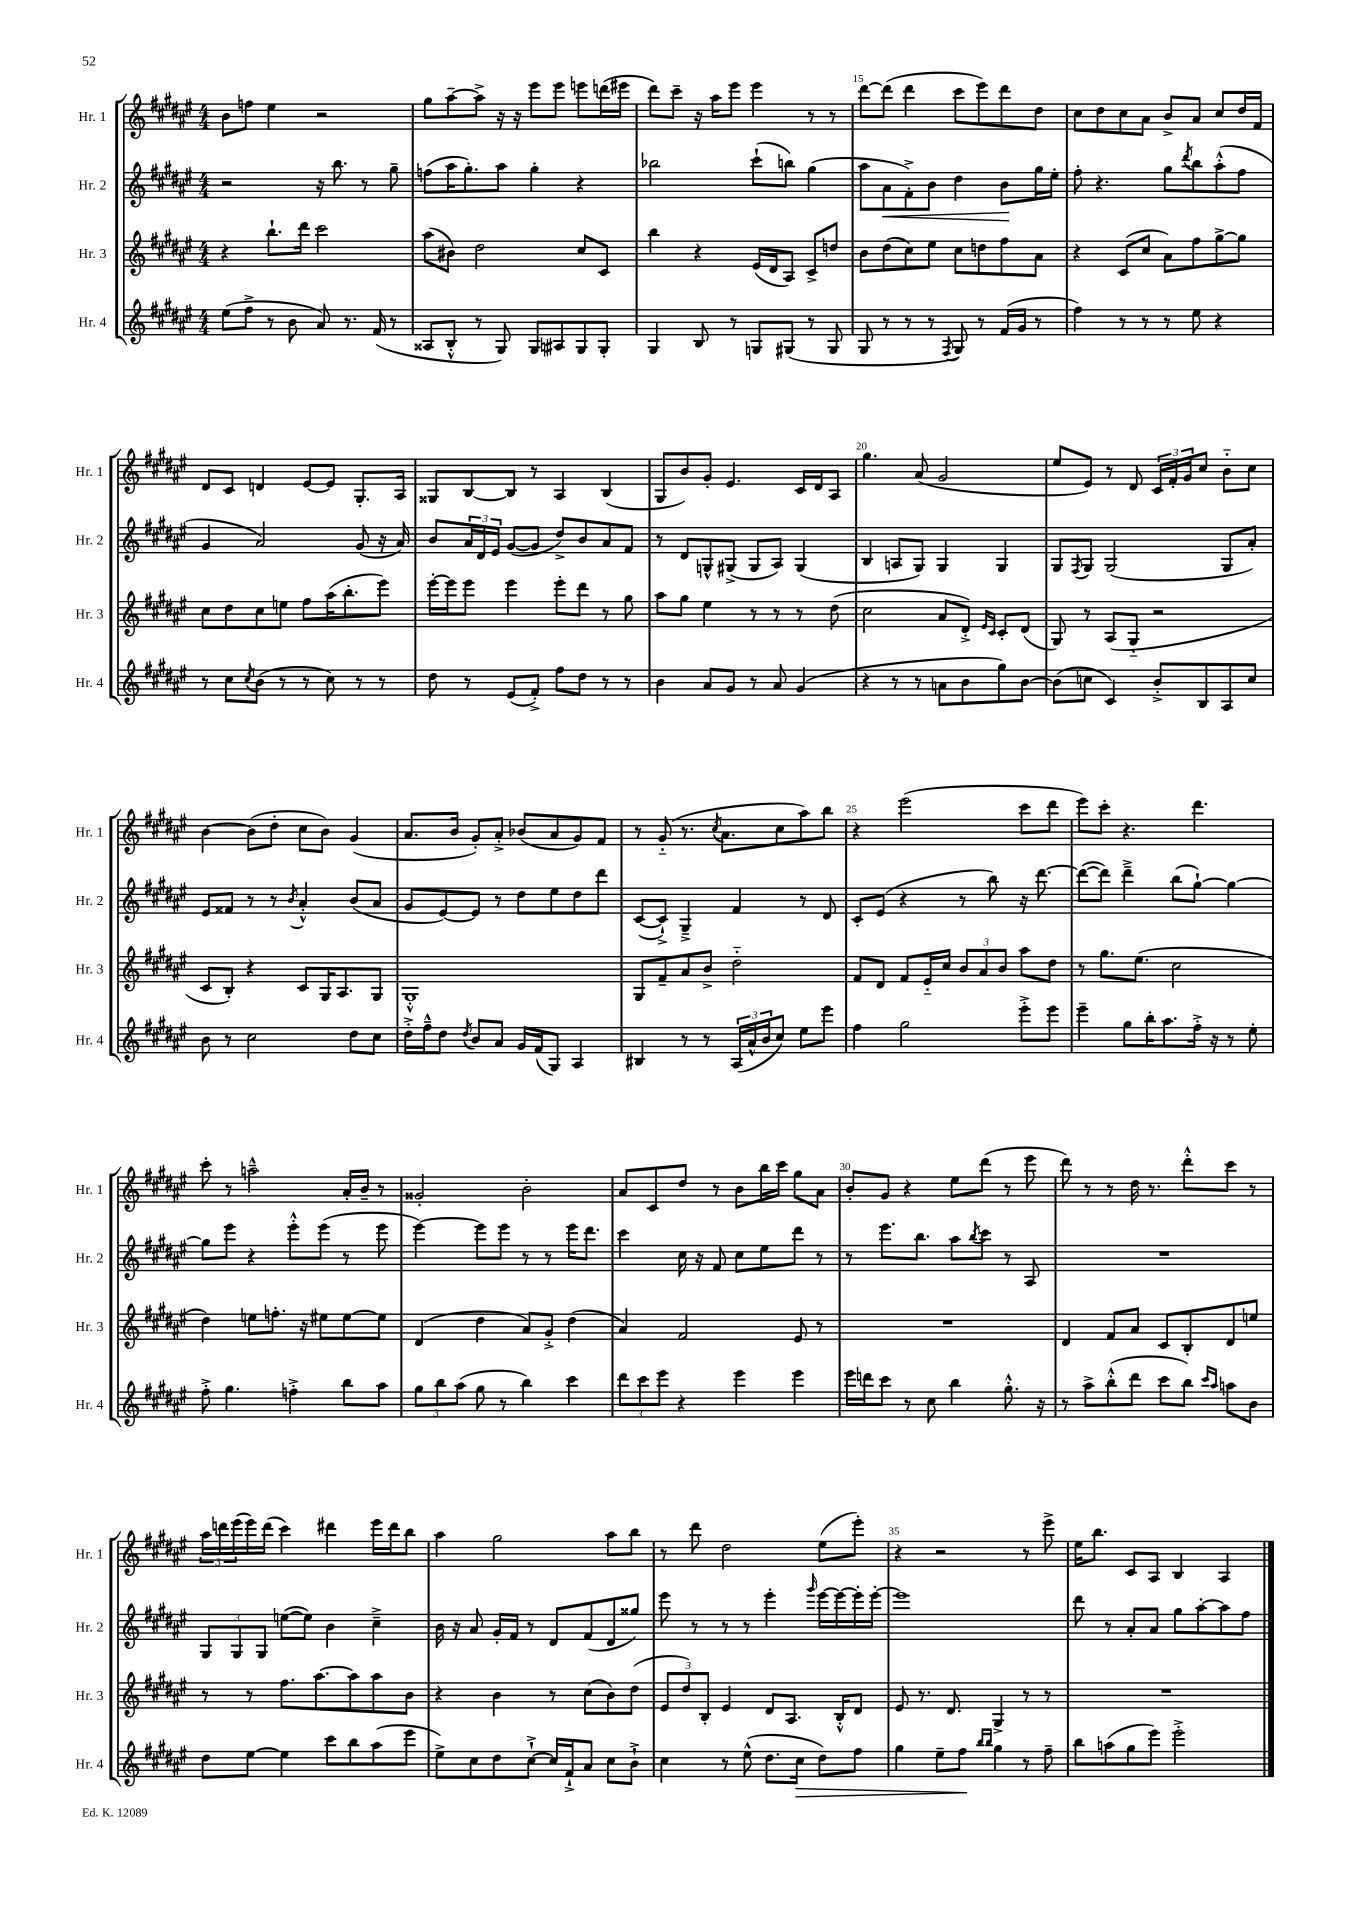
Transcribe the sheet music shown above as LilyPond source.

<<
\new StaffGroup <<
\new Staff = "s0" \with { instrumentName = "Hr. 1" shortInstrumentName = "Hr. 1" } {
    \clef treble \key fis \major \numericTimeSignature \time 4/4
    b'8 f''8 eis''4 r2 |
    gis''8 ais''8~-- ais''8-> r16 r16 eis'''8 eis'''8 e'''8 d'''16( eis'''16 |
    dis'''8) cis'''8-- r16 ais''16 eis'''8 eis'''4 r8 r8 |
    dis'''8~ dis'''8( dis'''4 cis'''8 eis'''8) dis'''8 dis''8 |
    cis''8 dis''8 cis''8 ais'8 b'8-> ais'8 cis''8 dis''16 fis'16 |
    dis'8 cis'8 d'4 eis'8~ eis'8 gis8.-. ais16 |
    gisis8 b8~ b8 r8 ais4 b4( |
    gis8 b'8) gis'8-. eis'4. cis'16 dis'16 ais8 |
    gis''4. ais'8( gis'2 |
    eis''8 eis'8) r8 dis'8 \tuplet 3/2 { cis'16 fis'16-. gis'16 } cis''8 b'8-_ cis''8 |
    b'4~ b'8( dis''8-. cis''8 b'8) gis'4( |
    ais'8. b'16 gis'8-.) ais'8-.-> bes'8( ais'8 gis'8) fis'8 |
    r8 gis'8-_( r8. \acciaccatura { cis''8 } ais'8. cis''8 ais''8) b''8 |
    r4 eis'''2( cis'''8 dis'''8 |
    eis'''8) cis'''8-. r4. dis'''4. |
    cis'''8-. r8 a''2---^ ais'16-. b'16-- r8 |
    gisis'2-. b'2-. |
    ais'8 cis'8 dis''8 r8 b'8 b''16 cis'''16 gis''8 ais'8 |
    b'8-. gis'8 r4 eis''8 dis'''8( r8 eis'''8 |
    dis'''8) r8 r8 dis''16 r8. dis'''8-.-^ cis'''8 r8 |
    \tuplet 3/2 { ais''16 d'''16 eis'''16( } eis'''16) d'''16( cis'''4) dis'''4 eis'''16 dis'''16 b''8 |
    ais''4 gis''2 ais''8 b''8 |
    r8 dis'''8 dis''2 eis''8( eis'''8-.) |
    r4 r2 r8 eis'''8-> |
    eis''16 b''8. cis'8 ais8 b4 ais4 \bar "|." |
}
\new Staff = "s1" \with { instrumentName = "Hr. 2" shortInstrumentName = "Hr. 2" } {
    \clef treble \key fis \major \numericTimeSignature \time 4/4
    r2 r16 b''8. r8 gis''8-- |
    f''8( ais''16 gis''8.-.) ais''8 gis''4-. r4 |
    bes''2 cis'''8-!( b''8) gis''4( |
    ais''8 ais'8\< fis'8-.->) b'8 dis''4 b'8\! gis''16 eis''16-. |
    fis''8-. r4. gis''8 \acciaccatura { dis'''8 } b''8 ais''8-.-^( fis''8 |
    gis'4 ais'2) gis'8( r16 ais'16) |
    b'8 \tuplet 3/2 { ais'16 dis'16 eis'16 } gis'8~( gis'8 dis''8->) b'8 ais'8 fis'8 |
    r8 dis'8 g8-^ gis8->( gis8 ais8) gis4( |
    b4 a8 gis8) gis4 gis4 |
    gis8 \acciaccatura { fis8 } gis8 gis2( gis8 ais'8-.) |
    eis'8 fisis'8 r8 r8 \acciaccatura { b'8 } ais'4-.-^ b'8( ais'8 |
    gis'8 eis'8~) eis'8 r8 dis''8 eis''8 dis''8 dis'''8 |
    cis'8~( cis'8-!->) gis4---> fis'4 r8 dis'8 |
    cis'8-. eis'8( r4 r8 b''8) r16 dis'''8.~ |
    dis'''8~( dis'''8) dis'''4---> b''8( gis''8~-!) gis''4~ |
    gis''8 eis'''8 r4 eis'''8-.-^ eis'''8( r8 eis'''8 |
    eis'''4~) eis'''8 eis'''8 r8 r8 eis'''16 dis'''8. |
    cis'''4 cis''16 r16 fis'8 cis''8 eis''8 dis'''8 r8 |
    r8 eis'''8. b''8. ais''8 \acciaccatura { b''8 } cis'''8 r8 ais8 |
    R1 |
    \tuplet 3/2 { gis8 gis8 gis8 } e''8~( e''8) b'4 cis''4---> |
    b'16 r16 ais'8 gis'16-. fis'16 r8 dis'8 fis'8( dis'8 gisis''8) |
    eis'''8 r8 r8 r8 eis'''4-. \grace { gis'''16 } eis'''16~ eis'''16~ eis'''16-. eis'''16~-. |
    eis'''1 |
    dis'''8 r8 ais'8-. ais'8 gis''8 ais''8~-. ais''8 fis''8 \bar "|." |
}
\new Staff = "s2" \with { instrumentName = "Hr. 3" shortInstrumentName = "Hr. 3" } {
    \clef treble \key fis \major \numericTimeSignature \time 4/4
    r4 b''8.-! dis'''16 cis'''2 |
    ais''8( bis'8) dis''2 cis''8 cis'8 |
    b''4 r4 eis'16( dis'16 ais8) cis'8-> d''8 |
    b'8 dis''8( cis''8) eis''8 cis''8 d''8 fis''8 ais'8 |
    r4 cis'8( cis''8 ais'8) fis''8 gis''8~-> gis''8 |
    cis''8 dis''8 cis''8 e''8 fis''8 ais''16( b''8.-. eis'''8) |
    eis'''16~-. eis'''16 eis'''8 eis'''4 eis'''8-. dis'''8 r8 gis''8 |
    ais''8 gis''8 eis''4 r8 r8 r8 dis''8( |
    cis''2 ais'8 dis'8-.->) \grace { eis'16 cis'16 } cis'8-. dis'8( |
    gis8) r8 ais8( gis8-_ r2 |
    cis'8 b8-.) r4 cis'8 gis16 ais8. gis8 |
    gis1-.-^ |
    gis8 fis'8-- ais'8 b'8-> dis''2-_ |
    fis'8 dis'8 fis'8 eis'16-_ cis''16 \tuplet 3/2 { b'8 ais'8 b'8 } ais''8 dis''8 |
    r8 gis''8. eis''8.( cis''2 |
    dis''4) e''8 f''8.-. r16 eis''8 eis''8~ eis''8 |
    dis'4( dis''4 ais'8) gis'8-.-> dis''4( |
    ais'4) fis'2 eis'8 r8 |
    R1 |
    dis'4 fis'8 ais'8 cis'8 b8-. dis'8 e''8 |
    r8 r8 fis''8. ais''8.~ ais''8 ais''8 b'8 |
    r4 b'4 r8 cis''8( b'8) dis''8( |
    \tuplet 3/2 { eis'8 dis''8) b8-. } eis'4 dis'8 ais8. b16-.-^ dis'8 |
    eis'8 r8. dis'8. gis4-> r8 r8 |
    R1 \bar "|." |
}
\new Staff = "s3" \with { instrumentName = "Hr. 4" shortInstrumentName = "Hr. 4" } {
    \clef treble \key fis \major \numericTimeSignature \time 4/4
    eis''8( fis''8-> r8 b'8 ais'8) r8. fis'16( r8 |
    aisis8 b8-.-^ r8 gis8) gis8 ais8 gis8 gis8-. |
    gis4 b8 r8 g8 gis8( r8 gis8 |
    gis8 r8 r8 r8 \acciaccatura { fis8 } gis8) r8 fis'16( gis'16 r8 |
    fis''4) r8 r8 r8 eis''8 r4 |
    r8 cis''8 \acciaccatura { cis''8 } b'8( r8 r8 cis''8) r8 r8 |
    dis''8 r8 eis'8( fis'8-.->) fis''8 dis''8 r8 r8 |
    b'4 ais'8 gis'8 r8 ais'8 gis'4( |
    r4 r8 r8 a'8 b'8 gis''8) b'8~ |
    b'8( c''8 cis'4) b'8-.-> b8 ais8 c''8 |
    b'8 r8 cis''2 dis''8 cis''8 |
    dis''16-.-> fis''16---^ dis''8 \acciaccatura { dis''8 } b'8 ais'8 gis'16 fis'16( gis8) ais4 |
    bis4 r8 r8 \tuplet 3/2 { ais16( ais'16-^ b'16 } cis''8) eis''8 eis'''8 |
    fis''4 gis''2 eis'''8-.-> eis'''8 |
    eis'''4-- gis''8 b''16-. ais''8. fis''16-.-> r16 r8 eis''8-. |
    fis''8-.-> gis''4. f''4-.-> b''8 ais''8 |
    \tuplet 3/2 { gis''8 b''8 ais''8( } gis''8 r8 b''4) cis'''4 |
    \tuplet 3/2 { dis'''8 cis'''8 eis'''8 } r4 eis'''4 eis'''4 |
    eis'''16 d'''16 cis'''8 r8 cis''8 b''4 gis''8.-.-^ r16 |
    r8 ais''8-> b''8-.-^( dis'''8 cis'''8 b''8) \grace { cis'''16 ais''16 } a''8 b'8 |
    dis''8 eis''8~ eis''4 cis'''8 b''8 ais''8( eis'''8 |
    eis''8->) cis''8 dis''8 cis''8~-!-> cis''16 fis'16-!-> ais'8 cis''8 b'8-!-> |
    cis''4 r8 eis''8-^( dis''8. cis''16\> dis''8) fis''8 |
    gis''4 eis''8-- fis''8\! \grace { b''16 b''16 } gis''4 r8 fis''8-- |
    b''8 a''8( gis''8 eis'''8) eis'''2-.-> \bar "|." |
}
>>
>>
\layout { \context { \Score currentBarNumber = #12 \override BarNumber.break-visibility = ##(#f #t #t) barNumberVisibility = #(every-nth-bar-number-visible 5) } }
